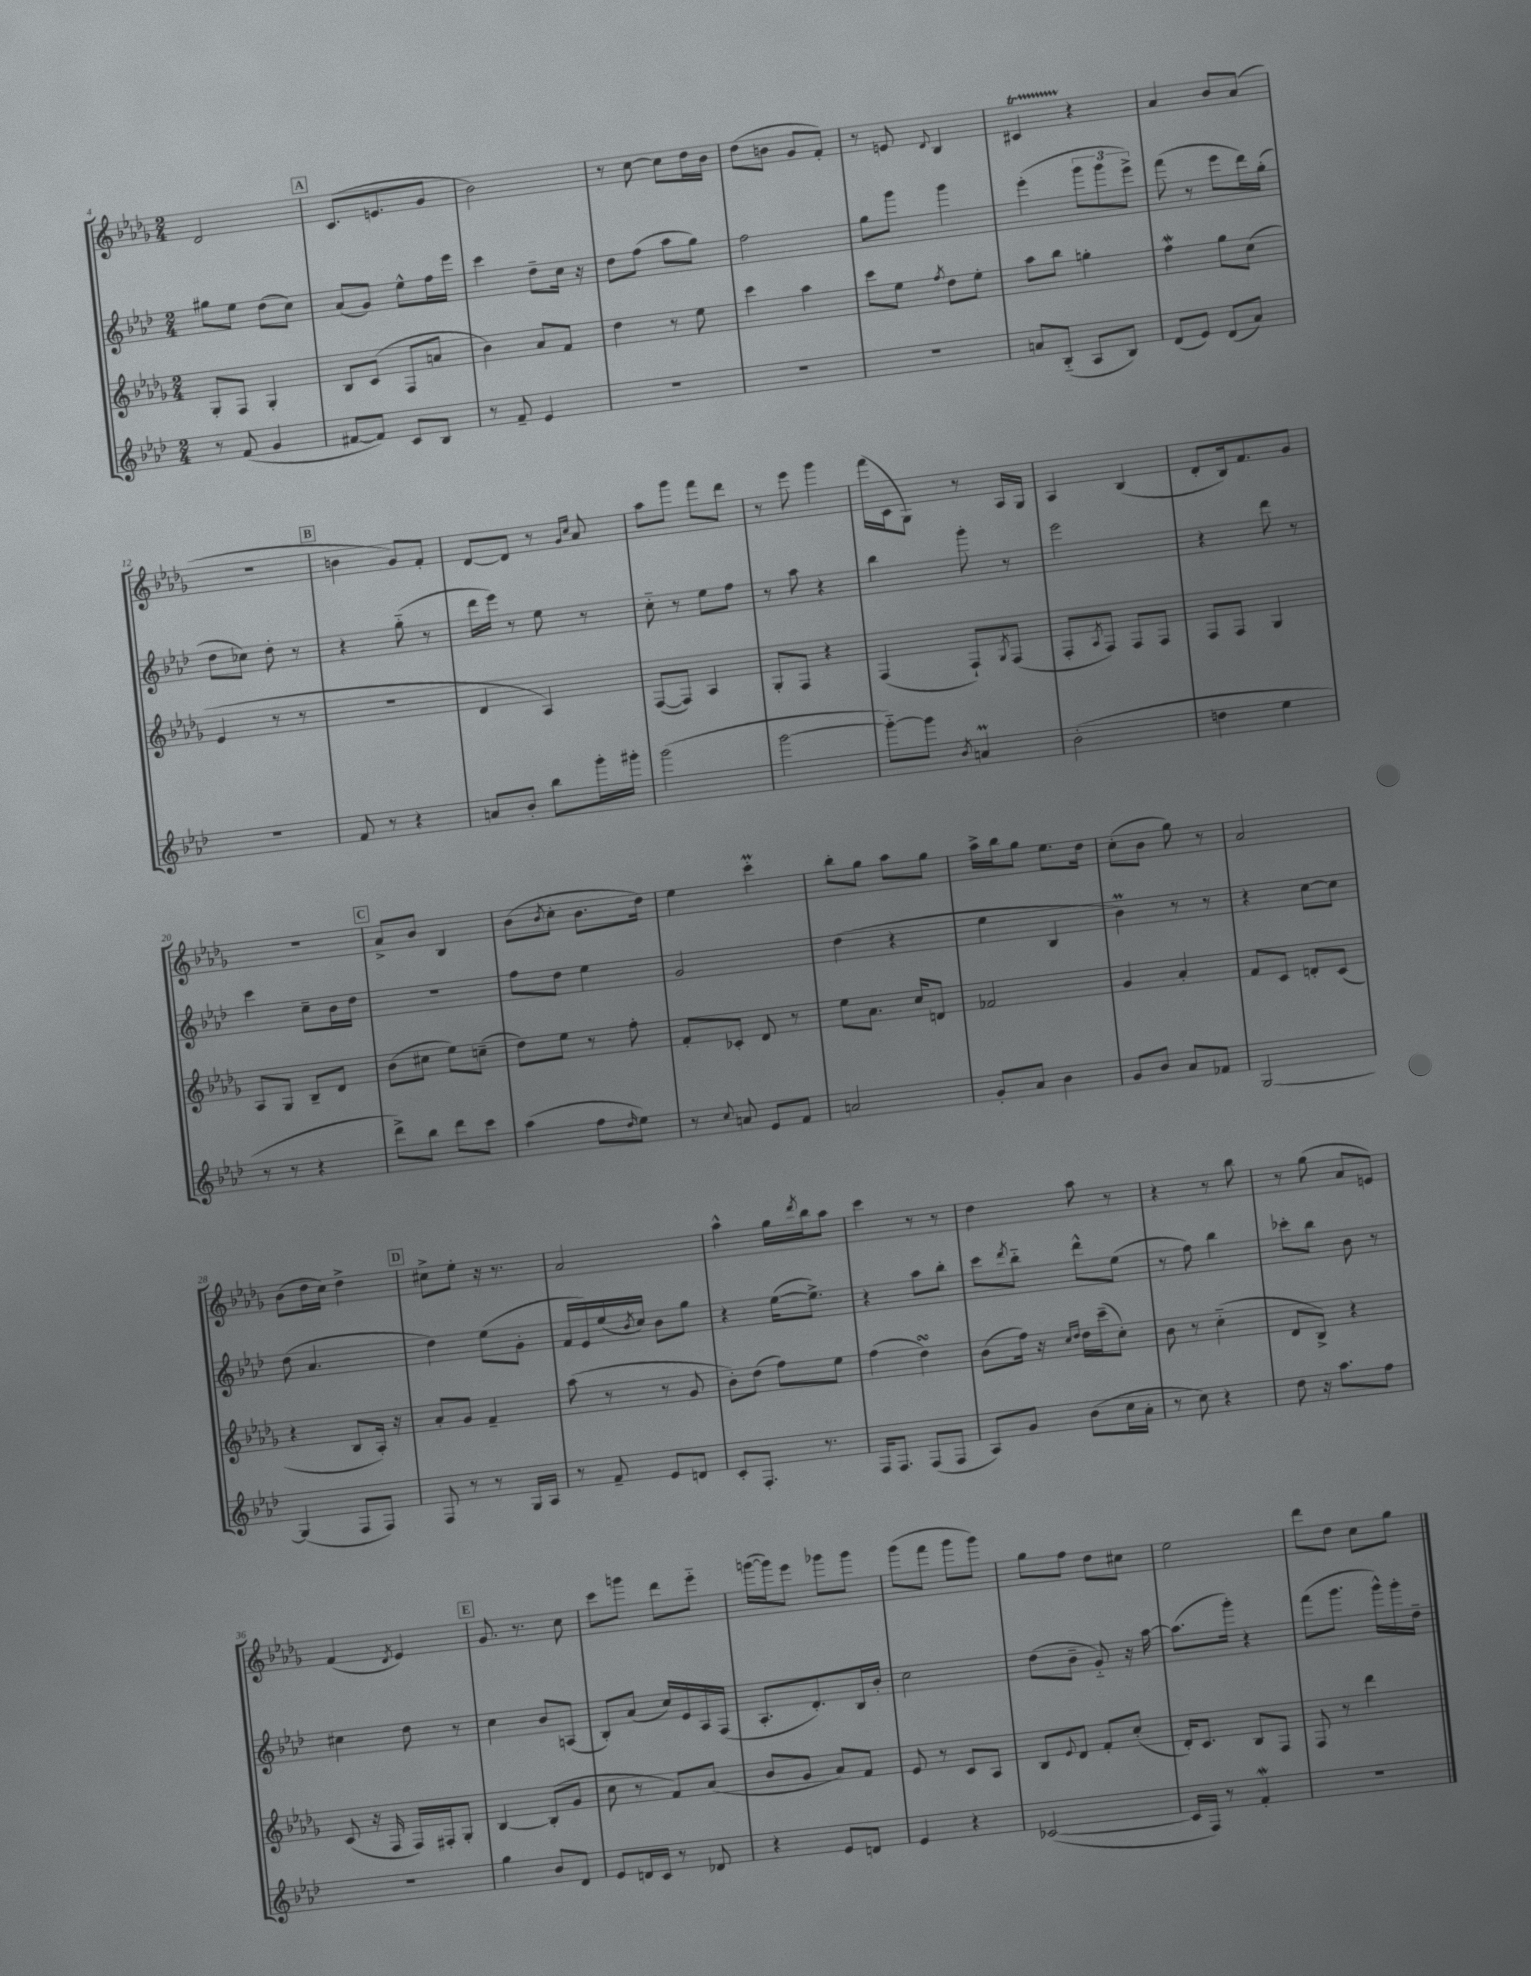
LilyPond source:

<<
\new StaffGroup <<
\new Staff = "s0" {
    \clef treble \key des \major \numericTimeSignature \time 2/4
    des'2 |
    \mark \markup { \box "A" } c'8.( e'8. ges'8 |
    bes'2) |
    r8 c''8~ c''8 des''16 bes'16 |
    des''8( b'8 ges'8 f'8-.) |
    r8 e'8 \appoggiatura { des'8 } bes4 |
    cis'4\startTrillSpan r4\stopTrillSpan |
    aes'4 bes'8 aes'8( |
    R2 |
    \mark \markup { \box "B" } b'4 ges'8) f'8-. |
    des'8~ des'8 r8 \grace { ges'16 c''16 } aes'8 |
    aes''8 ges'''8 f'''8 des'''8 |
    r8 ees'''8 ges'''4 |
    f'''16( c'16 ges8) r8 aes16 ges16 |
    aes4 bes4( |
    des'8-. bes16) f'8. ges'8 |
    R2 |
    \mark \markup { \box "C" } aes'8-> bes'8 bes4 |
    bes'8( \acciaccatura { bes'8 } c''8-. bes'8. des''16) |
    ees''4 c'''4-.\prall |
    bes''8-. ges''8 aes''8 ges''8 |
    aes''16-> bes''16 ges''8 ees''8. des''16 |
    c''8-.( bes'8 ges''8) r8 |
    aes'2 |
    bes'8( des''16 c''16) des''4-> |
    \mark \markup { \box "D" } cis''8-> ees''8-. r16 r8. |
    aes'2 |
    aes''4-^ ges''16 \acciaccatura { des'''8 } bes''16 aes''8 |
    c'''4 r8 r8 |
    des''4 aes''8 r8 |
    r4 r8 bes''8 |
    r8 ges''8( aes'8 e'8) |
    f'4( \acciaccatura { des'8 } ees'4) |
    \mark \markup { \box "E" } ges'8. r8. c''8 |
    c'''8 g'''8 des'''8 ees'''8-_ |
    g'''16~( g'''16) ees'''8 ges'''8 ges'''8 |
    ges'''8( f'''8 ges'''8 ges'''8) |
    ges''8 f''8 des''8 cis''8 |
    ees''2 |
    des'''8 des''8 c''8 ges''8 \bar "|." |
}
\new Staff = "s1" {
    \clef treble \key aes \major \numericTimeSignature \time 2/4
    gis''8 ees''8 des''8( c''8) |
    \mark \markup { \box "A" } aes'8( g'8) ees''8-^ f''16 ees'''16 |
    c'''4 des''8-- c''16 r16 |
    des''8 f''8( aes''8 g''8) |
    f''2 |
    g''8 g'''8 g'''4 |
    ees'''4-.( \tuplet 3/2 { g'''8 g'''8 ees'''8->) } |
    f'''8( r8 ees'''8 des'''16) g''16-.( |
    des''8 ces''8) des''8-. r8 |
    \mark \markup { \box "B" } r4 g''8-_( r8 |
    des'''16 ees'''16) r8 ees''8 r8 |
    c''8-_ r8 ees''8 f''8 |
    r8 aes''8 r4 |
    bes''4 g'''8-. r8 |
    ees'''2 |
    r4 des'''8 r8 |
    c'''4 c''8-- bes'16 des''16 |
    \mark \markup { \box "C" } R2 |
    f''8 des''8 ees''4 |
    g'2 |
    des''4( r4 |
    ees''4 bes4 |
    bes'4\prall) r8 r8 |
    r4 c''8~ c''8 |
    des''8( aes'4. |
    \mark \markup { \box "D" } des''4) ees''8( g'8-. |
    f'16 ees'16) ees''16( \acciaccatura { bes'8 } c''16) bes'8 g''8 |
    r4 ees''16~( ees''8.->) |
    r4 aes''8 bes''8-. |
    c'''8 \acciaccatura { des'''8 } bes''8-_ des'''8-^ ees''8( |
    r8 f''8) bes''4 |
    ces'''8-. bes''8 bes'8 r8 |
    cis''4 des''8 r8 |
    \mark \markup { \box "E" } c''4 bes'8 a8( |
    bes8-.) aes'8( c''16) ees'16 aes16 f16( |
    aes8.-. des'8.-.) bes16 bes'16-. |
    c''2 |
    des''8( bes'8-- g'8-_) r16 aes''16~ |
    aes''8.( g'''16-.) r4 |
    f'''8( g'''8. g'''16-^) g'''16-. des''16-- \bar "|." |
}
\new Staff = "s2" {
    \clef treble \key des \major \numericTimeSignature \time 2/4
    ges8-. f8 ges4-. |
    \mark \markup { \box "A" } bes8 c'8( f8 a'8 |
    bes'4) aes'8 f'8 |
    des''4 r8 ees''8 |
    c'''4 aes''4 |
    c'''8 ees''8 \acciaccatura { f''8 } des''8 ees''8-. |
    aes''8 bes''8 g''4-. |
    f''4\mordent ges''8 c''8( |
    ees'4 r8 r8 |
    \mark \markup { \box "B" } R2 |
    des'4 aes4) |
    f8~( f8) aes4 |
    ges8-. f8 r4 |
    f4( f8-!) \acciaccatura { ges8 } f8( |
    f8-. \acciaccatura { aes8 } f8) f8 f8 |
    f8 f8 ges4 |
    aes8 ges8 bes8-- des'8 |
    \mark \markup { \box "C" } bes'8( cis''8 ees''8) c''8--( |
    des''8) ees''8 r8 f''8-. |
    f'8-. ces'8-. des'8 r8 |
    ees''8 aes'8. c''16 d'8 |
    fes'2 |
    ges'4 aes'4-. |
    f'8 c'8 d'8-. c'8( |
    r4 bes8 aes16-.) r16 |
    \mark \markup { \box "D" } aes'8-. ges'8 f'4-- |
    aes''8( r8 r8 ges'8 |
    bes'8-.) des''8( f''8) ees''8 |
    f''4( des''4\turn) |
    bes'8( f''16) r16 \grace { c''16 des''16 } des''16 c'''16--( c''8-.) |
    bes'8 r8 c''4-_( |
    des'8 bes8->) r4 |
    c'8( r16 f16 f16) fis16-. ges8-. |
    \mark \markup { \box "E" } bes4~ bes8-.( ges'8 |
    c''8 r8 f'8) aes'8( |
    bes'8 ges'8 aes'8) f'8 |
    ees'8 r8 c'8 aes8 |
    bes8 \appoggiatura { ees'8 } des'8 f'8-. c''8-.( |
    des'16-.) c'8. bes8 f8 |
    f8 r8 des'''4 \bar "|." |
}
\new Staff = "s3" {
    \clef treble \key aes \major \numericTimeSignature \time 2/4
    r8 f'8( g'4 |
    \mark \markup { \box "A" } fis'8~ fis'8) c'8 bes8 |
    r8 f'8-- ees'4 |
    R2 |
    R2 |
    R2 |
    a'8 bes8-_( aes8 bes8) |
    des'8( ees'8) des'8( aes'8) |
    R2 |
    \mark \markup { \box "B" } f'8 r8 r4 |
    a'8 bes'8-. bes''8 g'''16-. gis'''16-. |
    g'''2( |
    g'''2~ |
    g'''8~-_) g'''8 \acciaccatura { bes'8 } a'4\prall |
    bes'2-.( |
    d''4 ees''4 |
    r8 r8 r4 |
    \mark \markup { \box "C" } des'''8->) bes''8 des'''8 c'''8 |
    aes''4( f''8 \grace { des''16 } ees''8) |
    r8 \appoggiatura { c''8 } a'8 ees'8 f'8 |
    a'2 |
    g'8-. aes'8 bes'4 |
    g'8 bes'8 aes'8 fes'8 |
    g2~ |
    g4( f8 f8) |
    \mark \markup { \box "D" } f8 r8 r8 g16 aes16 |
    r8 f'8-- ees'8 d'8 |
    c'8-. f8.-. r8. |
    f16 f8. f8( f8 |
    aes8) g'8 bes'8( c''16 aes'16-. |
    r8 c''8) r4 |
    des''8 r16 aes''8. f''8 |
    R2 |
    \mark \markup { \box "E" } g''4 bes'8 des'8 |
    ees'8 d'16 c'16 r8 des'8 |
    r4 ees'8 d'8 |
    ees'4 r4 |
    ces'2~( |
    ces'16 f16) r8 f'4-.\mordent |
    R2 \bar "|." |
}
>>
>>
\layout { \context { \Score currentBarNumber = #4 } }
